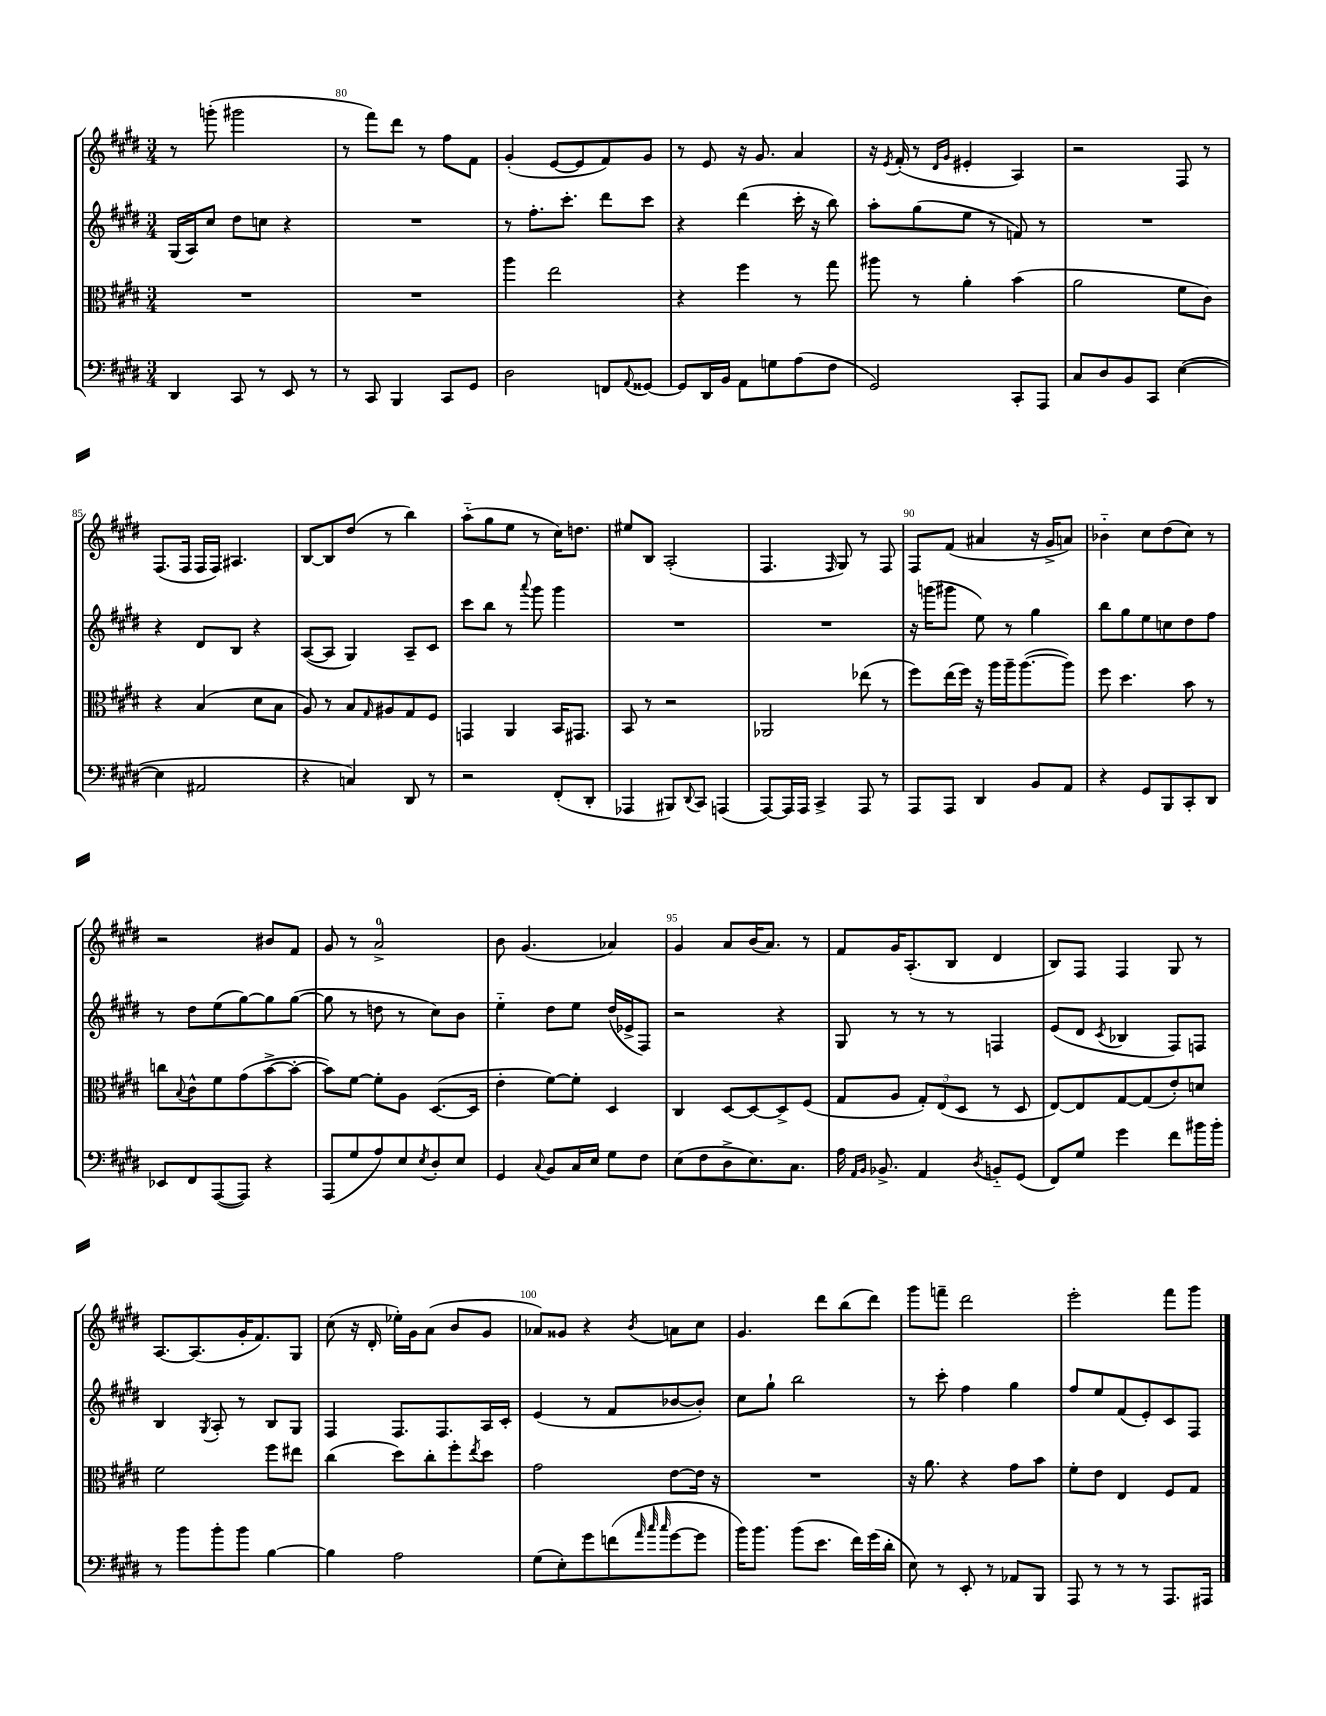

**kern	**kern	**kern	**kern
*staff4	*staff3	*staff2	*staff1
*clefF4	*clefC3	*clefG2	*clefG2
*k[f#c#g#d#]	*k[f#c#g#d#]	*k[f#c#g#d#]	*k[f#c#g#d#]
*M3/4	*M3/4	*M3/4	*M3/4
4DD#	2.r	(16G#	8r
.	.	16A)	.
.	.	8cc#	(8ggg'
8CC#	.	8dd#	2ggg#
8r	.	8cc	.
8EE	.	4r	.
8r	.	.	.
=	=	=	=
8r	2.r	2.r	8r
8CC#	.	.	8fff#)
4BBB	.	.	8ddd#
.	.	.	8r
8CC#	.	.	8ff#
8GG#	.	.	8f#
=	=	=	=
2D#	4aa	8r	(4g#'
.	.	8.ff#'	.
.	2ee	.	[8e
.	.	8.ccc#'	.
.	.	.	8e]
8FF	.	8ddd#	8f#)
8qqAA	.	.	.
[8GG##	.	8ccc#	8g#
=	=	=	=
8GG##]	4r	4r	8r
16DD#	.	.	8e
16BB	.	.	.
8AA	4ff#	(4ddd#	16r
.	.	.	8.g#
8G	.	.	.
(8A	8r	16ccc#'	4a
.	.	16r	.
8F#	8gg#	8bb)	.
=	=	=	=
2GG#)	8aa#	8aa'	16r
.	.	.	8qe
.	.	.	(16f#'
.	8r	(8gg#	8r
.	.	.	16qqd#
.	.	.	16qqg#
.	4a'	8ee	4e#'
.	.	8r	.
8CC#'	(4b	8f)	4A)
8AAA	.	8r	.
=	=	=	=
8C#	2a	2.r	2r
8D#	.	.	.
8BB	.	.	.
8CC#	.	.	.
([4E	8f#	.	8F#
.	8c#)	.	8r
=	=	=	=
4E]	4r	4r	(8.F#
.	.	.	16F#
2AA#	(4B	8d#	16F#
.	.	.	16F#)
.	.	8B	4.A#
.	8d#	4r	.
.	8B	.	.
=	=	=	=
4r	8A)	([8A	[8B
.	8r	8A]	8B]
4C)	8B	4G#)	(8dd#
.	16qqG#	.	.
.	8A#	.	8r
8DD#	8G#	8A~	4bb)
8r	8F#	8c#	.
=	=	=	=
2r	4GG	8ccc#	(8aa'~
.	.	8bb	8gg#
.	4AA	8r	8ee
.	.	8qqaaa	.
.	.	8ggg#	8r
(8FF#'	16BB	4ggg#	16cc#)
.	8.GG#	.	8.dd
8DD#'	.	.	.
=	=	=	=
4AAA-	8BB	2.r	8ee#
.	8r	.	8B
8BBB#)	2r	.	(2A'
8qqDD#	.	.	.
8CC#	.	.	.
(4AAA	.	.	.
=	=	=	=
[8AAA)	2AA-	2.r	4.F#
16AAA]	.	.	.
16AAA	.	.	.
4CC#^	.	.	.
.	.	.	16qqF#
.	.	.	8G#)
8AAA	(8ee-	.	8r
8r	8r	.	8F#
=	=	=	=
8AAA	8ff#)	16r	8F#
.	.	(16ggg	.
8AAA	(16ee	8ggg#	(8f#
.	16ff#)	.	.
4DD#	16r	8ee)	4a#
.	16aa	.	.
.	16aa~	8r	.
.	([8.aa	.	.
8BB	.	4gg#	16r
.	.	.	16g#^
8AA	8aa])	.	8a)
=	=	=	=
4r	8ff#	8bb	4b-'~
.	4.dd#	8gg#	.
8GG#	.	8ee	8cc#
8BBB	.	8cc	(8dd#
8CC#'	8b	8dd#	8cc#)
8DD#	8r	8ff#	8r
=	=	=	=
8EE-	8cc	8r	2r
.	8qqB	.	.
8FF#	8c#^^	8dd#	.
([8AAA	8f#	(8ee	.
8AAA])	(8g#	[8gg#)	.
4r	[8b^	8gg#]	8b#
.	8b'_	([8gg#	8f#
=	=	=	=
(8AAA	8b])	8gg#]	8g#
8G#	[8f#	8r	8r
8A)	8f#']	8dd	2a^
8E	8A	8r	.
8qE	.	.	.
8D#'	([8.D#	8cc#)	.
8E	.	8b	.
.	16D#]	.	.
=	=	=	=
4GG#	4e'	4ee'~	8b
.	.	.	(4.g#
8qqC#	.	.	.
8BB	[8f#)	8dd#	.
16C#	8f#']	8ee	.
16E	.	.	.
8G#	4D#	(16dd#	4a-)
.	.	16e-^	.
8F#	.	8F#)	.
=	=	=	=
(8E	4C#	2r	4g#
8F#	.	.	.
8D#^	[8D#	.	8a
8.E)	8D#_	.	(16b
.	.	.	8.a)
.	8D#^]	4r	.
8.C#	.	.	.
.	(8F#	.	8r
=	=	=	=
16A	8G#	8G#	8f#
16qqAA	.	.	.
16qqBB	.	.	.
8.BB-^	.	.	.
.	8A	8r	16g#
.	.	.	(8.A'
4AA	12G#')	8r	.
.	(12E	.	.
.	.	8r	8B
.	12D#	.	.
8qD#	.	.	.
8BB'~	8r	4F	4d#
(8GG#	8D#	.	.
=	=	=	=
8FF#)	[8E)	(8e	8B)
8G#	8E]	8d#	8F#
.	.	8qc#	.
4g#	[8G#	4B-	4F#
.	(8G#]	.	.
8f#	8e')	8F#)	8G#
16b#	8d	8F	8r
16b#'	.	.	.
=	=	=	=
8r	2f#	4B	[8.A
8b	.	.	.
.	.	.	(8.A]
.	.	8qG#	.
8b'	.	8A'	.
8b	.	8r	16g#'
.	.	.	8.f#)
[4B	8ff#	8B	.
.	8ee#	8G#	8G#
=	=	=	=
4B]	(4cc#	4F#	(8cc#
.	.	.	16r
.	.	.	16d#'
2A	8dd#)	8.F#	16ee-')
.	.	.	16g#
.	8cc#'	.	(8a
.	.	8.F#	.
.	8ff#'	.	8b
.	8qee	.	.
.	8dd#	16A	8g#
.	.	16c#'	.
=	=	=	=
(8G#	2g#	(4e	8a-)
8E')	.	.	8g##
8g#	.	8r	4r
(8f	.	8f#	.
32qqa	.	.	.
32qqcc#	.	.	.
32qqcc#	.	.	8qb
[8g#	[8e	[8b-	8a
8g#]	16e]	8b-'])	8cc#
.	16r	.	.
=	=	=	=
16b)	2.r	8cc#	4.g#
8.b	.	.	.
.	.	8gg#`	.
(8b	.	2bb	.
8.e	.	.	8ddd#
.	.	.	(8bb
16f#)	.	.	.
(16g#	.	.	8ddd#)
16d#'	.	.	.
=	=	=	=
8E)	16r	8r	8ggg#
.	8.a	.	.
8r	.	8ccc#'	8fff~
8EE'	4r	4ff#	2ddd#
8r	.	.	.
8AA-	8g#	4gg#	.
8BBB	8b	.	.
=	=	=	=
8AAA	8f#'	8ff#	2eee'
8r	8e	8ee	.
8r	4E	(8f#	.
8r	.	8e')	.
8.AAA	8F#	8c#	8fff#
.	8G#	8F#	8ggg#
16AAA#	.	.	.
==	==	==	==
*-	*-	*-	*-
